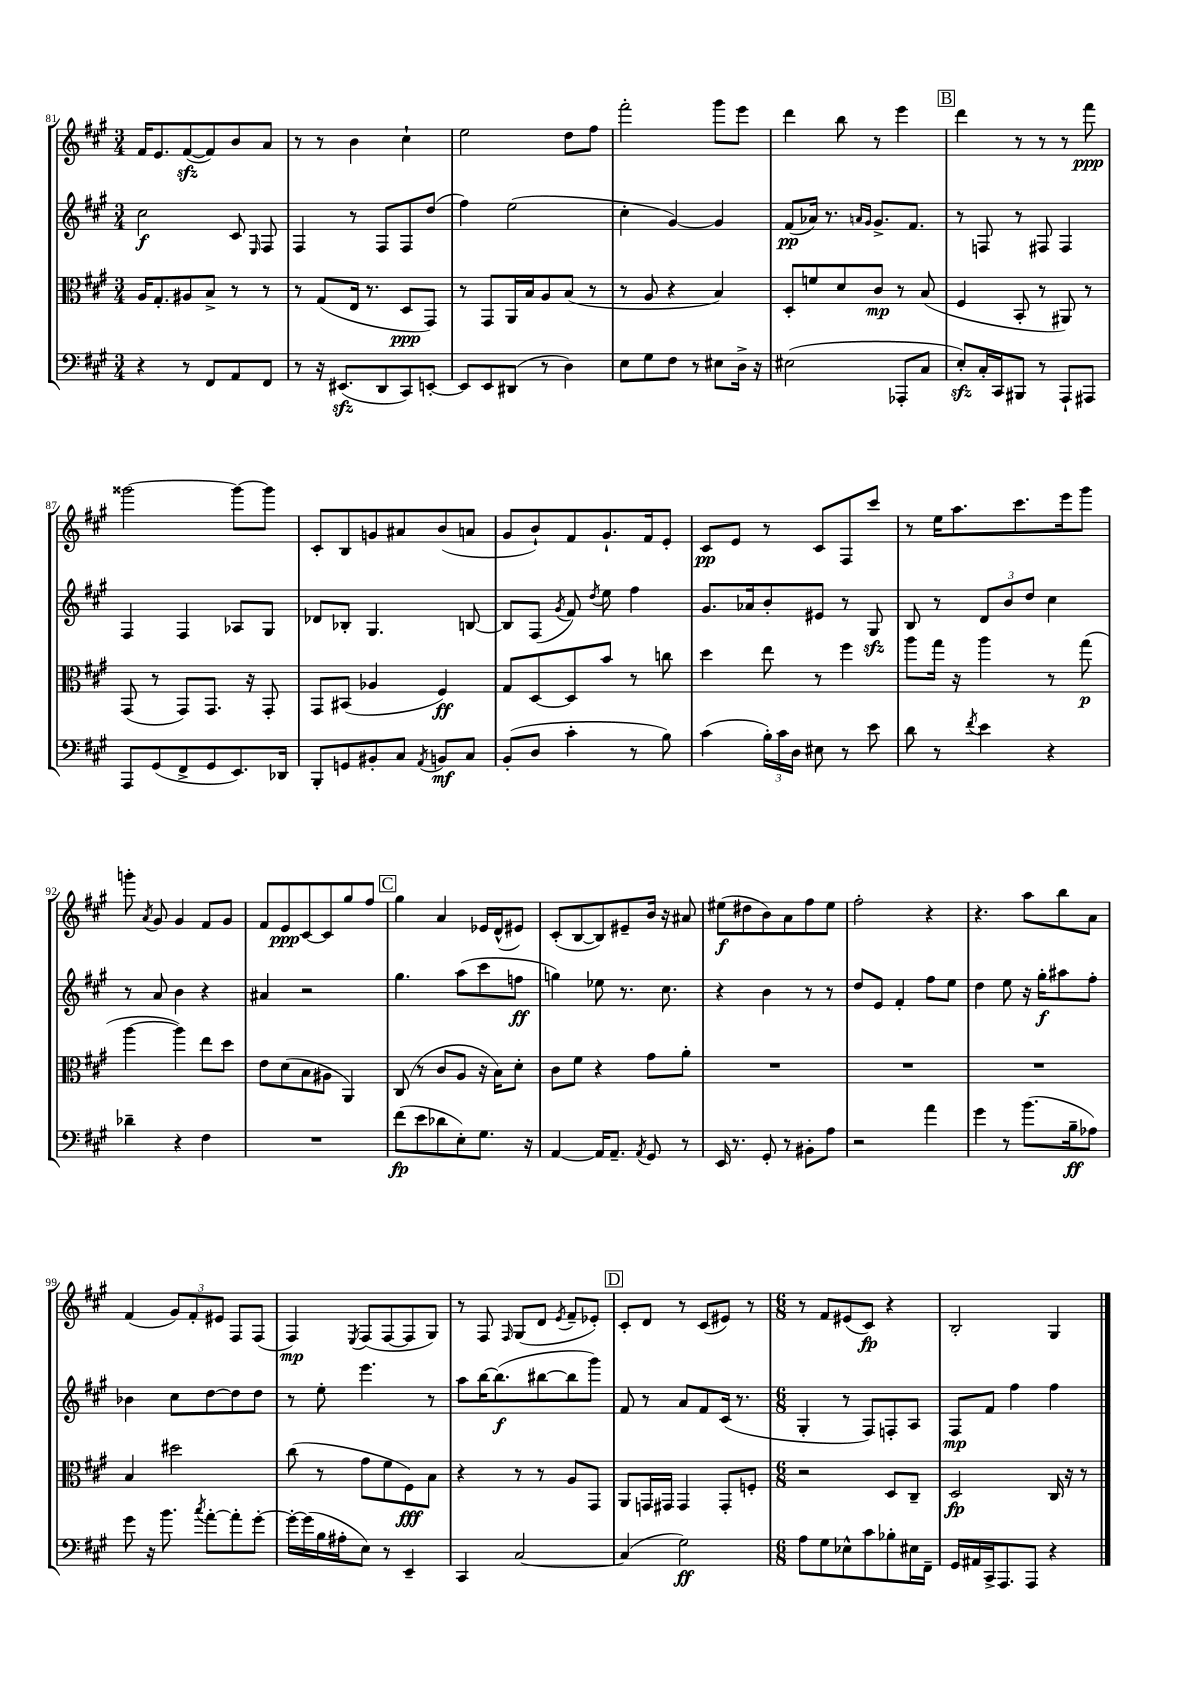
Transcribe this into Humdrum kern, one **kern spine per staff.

**kern	**kern	**kern	**kern
*staff4	*staff3	*staff2	*staff1
*clefF4	*clefC3	*clefG2	*clefG2
*k[f#c#g#]	*k[f#c#g#]	*k[f#c#g#]	*k[f#c#g#]
*M3/4	*M3/4	*M3/4	*M3/4
4r	16A	2cc#	16f#
.	8.G#'	.	8.e
8r	8A#	.	([8f#
8FF#	8B^	.	8f#])
8AA	8r	8c#	8b
.	.	16qqE	.
8FF#	8r	8F#	8a
=	=	=	=
8r	8r	4F#	8r
16r	(8G#	.	8r
(8.EE#	.	.	.
.	16E	8r	4b
.	8.r	.	.
8DD	.	8F#	.
8CC#)	8D	8F#	4cc#`
[8EE'	8GG#)	(8dd	.
=	=	=	=
8EE]	8r	4ff#)	2ee
8EE	8GG#	.	.
(8DD#	16AA	(2ee	.
.	16B	.	.
8r	8A	.	.
4D)	(8B	.	8dd
.	8r	.	8ff#
=	=	=	=
8E	8r	4cc#'	2fff#'
8G#	8A	.	.
8F#	4r	[4g#)	.
8r	.	.	.
8E#	4B)	4g#]	8ggg#
16D^	.	.	8eee
16r	.	.	.
=	=	=	=
(2E#	8D'	(8f#	4ddd
.	8f	16a-)	.
.	.	8.r	.
.	8d	.	8bb
.	.	16qqa	.
.	.	16qqg#	.
.	8c#	8.g#^	8r
8AAA-'	8r	.	4eee
.	.	8.f#	.
8C#	(8B	.	.
=	=	=	=
8E')	4F#	8r	4ddd
16C#'	.	8F	.
16CC#	.	.	.
8BBB#	8BB'	8r	8r
8r	8r	8F#	8r
8AAA`	8AA#)	4F#	8r
8AAA#	8r	.	8fff#
=	=	=	=
8AAA	(8GG#	4F#	[2ggg##
(8GG#	8r	.	.
8FF#^	8GG#)	4F#	.
8GG#	8.GG#	.	.
8.EE)	.	8A-	8ggg##_
.	16r	.	.
.	8GG#'	8G#	8ggg##]
16DD-	.	.	.
=	=	=	=
8BBB'	8GG#	8d-	8c#'
8GG	(8BB#	8B-'	8B
8BB#'	4A-	4.G#	8g
8C#	.	.	8a#
8qAA	.	.	.
8BB	4F#)	.	(8b
8C#	.	[8B	8a
=	=	=	=
(8BB'	8G#	8B]	8g#
8D	[8D	(8F#	8b`)
.	.	8qg#	.
4c#'	8D]	8f#)	8f#
.	.	8qdd	.
.	8b	8ee	8.g#`
8r	8r	4ff#	.
.	.	.	16f#
8B)	8cc	.	8e'
=	=	=	=
(4c#	4dd	8.g#	8c#
.	.	.	8e
.	.	16a-	.
24B')	8ee	8b'	8r
24c#	.	.	.
24D	.	.	.
8E#	8r	8e#	8c#
8r	4ff#	8r	8F#
8e	.	8G#	8ccc#
=	=	=	=
8d	8aa	8B	8r
8r	16gg#	8r	16ee
.	16r	.	8.aa
8qf#	.	.	.
4e	4aa	12d	.
.	.	12b	.
.	.	.	8.ccc#
.	.	12dd	.
4r	8r	4cc#	.
.	.	.	16eee
.	(8gg#	.	8ggg#
=	=	=	=
4d-~	[4aa	8r	8ggg'
.	.	.	8qa
.	.	8a	8g#
4r	4aa])	4b	4g#
4F#	8ee	4r	8f#
.	8dd	.	8g#
=	=	=	=
2.r	8e	4a#	8f#
.	(8d	.	8e
.	8B	2r	[8c#
.	8A#	.	8c#]
.	4AA)	.	8gg#
.	.	.	8ff#
=	=	=	=
(8f#	(8C#	4.gg#	4gg#
8e	8r	.	.
8d-	8c#	.	4a
8E')	8A	(8aa	.
8.G#	16r	8ccc#	16e-
.	16B)	.	(16d^^
.	8d'	8ff	8e#)
16r	.	.	.
=	=	=	=
[4AA	8c#	4gg)	(8c#'
.	8f#	.	[8B
16AA]	4r	8ee-	8B])
8.AA~	.	.	.
.	.	8.r	8e#~
8qAA	.	.	.
8GG#	8g#	.	16b
.	.	8.cc#	16r
8r	8a'	.	8a#
=	=	=	=
16EE	2.r	4r	(8ee#
8.r	.	.	.
.	.	.	8dd#
8GG#'	.	4b	8b)
8r	.	.	8a
8BB#'	.	8r	8ff#
8A	.	8r	8ee#
=	=	=	=
2r	2.r	8dd	2ff#'
.	.	8e	.
.	.	4f#'	.
4a	.	8ff#	4r
.	.	8ee	.
=	=	=	=
4g#	2.r	4dd	4.r
8r	.	8ee	.
(8.b	.	16r	8aa
.	.	16gg#'	.
.	.	8aa#	8bb
16B~	.	.	.
8A-)	.	8ff#'	8a
=	=	=	=
8g#	4B	4b-	(4f#
16r	.	.	.
8.b	.	.	.
.	2dd#	8cc#	12g#)
.	.	.	12f#'
8qcc#	.	.	.
[8a'	.	[8dd	.
.	.	.	12e#
8a']	.	8dd]	8F#
[8g#'	.	8dd	(8F#
=	=	=	=
16g#'_	(8cc#	8r	4F#)
(16g#]	.	.	.
16B	8r	8ee'	.
16A#'	.	.	.
.	.	.	8qE
8E)	8g#	4.eee	(8F#
8r	8f#	.	[8F#
4EE~	8F#)	.	8F#]
.	8B	8r	8G#)
=	=	=	=
4CC#	4r	8aa	8r
.	.	[16bb	8F#
.	.	(8.bb]	.
.	.	.	16qqF#
[2C#	8r	.	(8G#
.	8r	[8bb#	8d
.	.	.	8qe
.	8A	8bb#]	8f#~
.	8GG#	8ggg#)	8e-')
=	=	=	=
(4C#]	8AA	8f#	8c#'
.	16GG	8r	8d
.	16GG#	.	.
2G#)	4GG#	8a	8r
.	.	8f#	(8c#
.	8GG#'	(16c#	8e#)
.	.	8.r	.
.	8F'	.	8r
=	=	=	=
*M6/8	*M6/8	*M6/8	*M6/8
8A	2r	4G#'	8r
8G#	.	.	8f#
8E-^^	.	8r	(8e#
8c#	.	8F#)	8c#)
8B-'	8D	8F'	4r
16E#	8C#~	8A	.
16FF#~	.	.	.
=	=	=	=
16GG#	2D	8F#	2B'
16AA#	.	.	.
16CC#^	.	8f#	.
8.AAA	.	.	.
.	.	4ff#	.
8AAA	.	.	.
4r	16C#	4ff#	4G#
.	16r	.	.
.	8r	.	.
==	==	==	==
*-	*-	*-	*-
